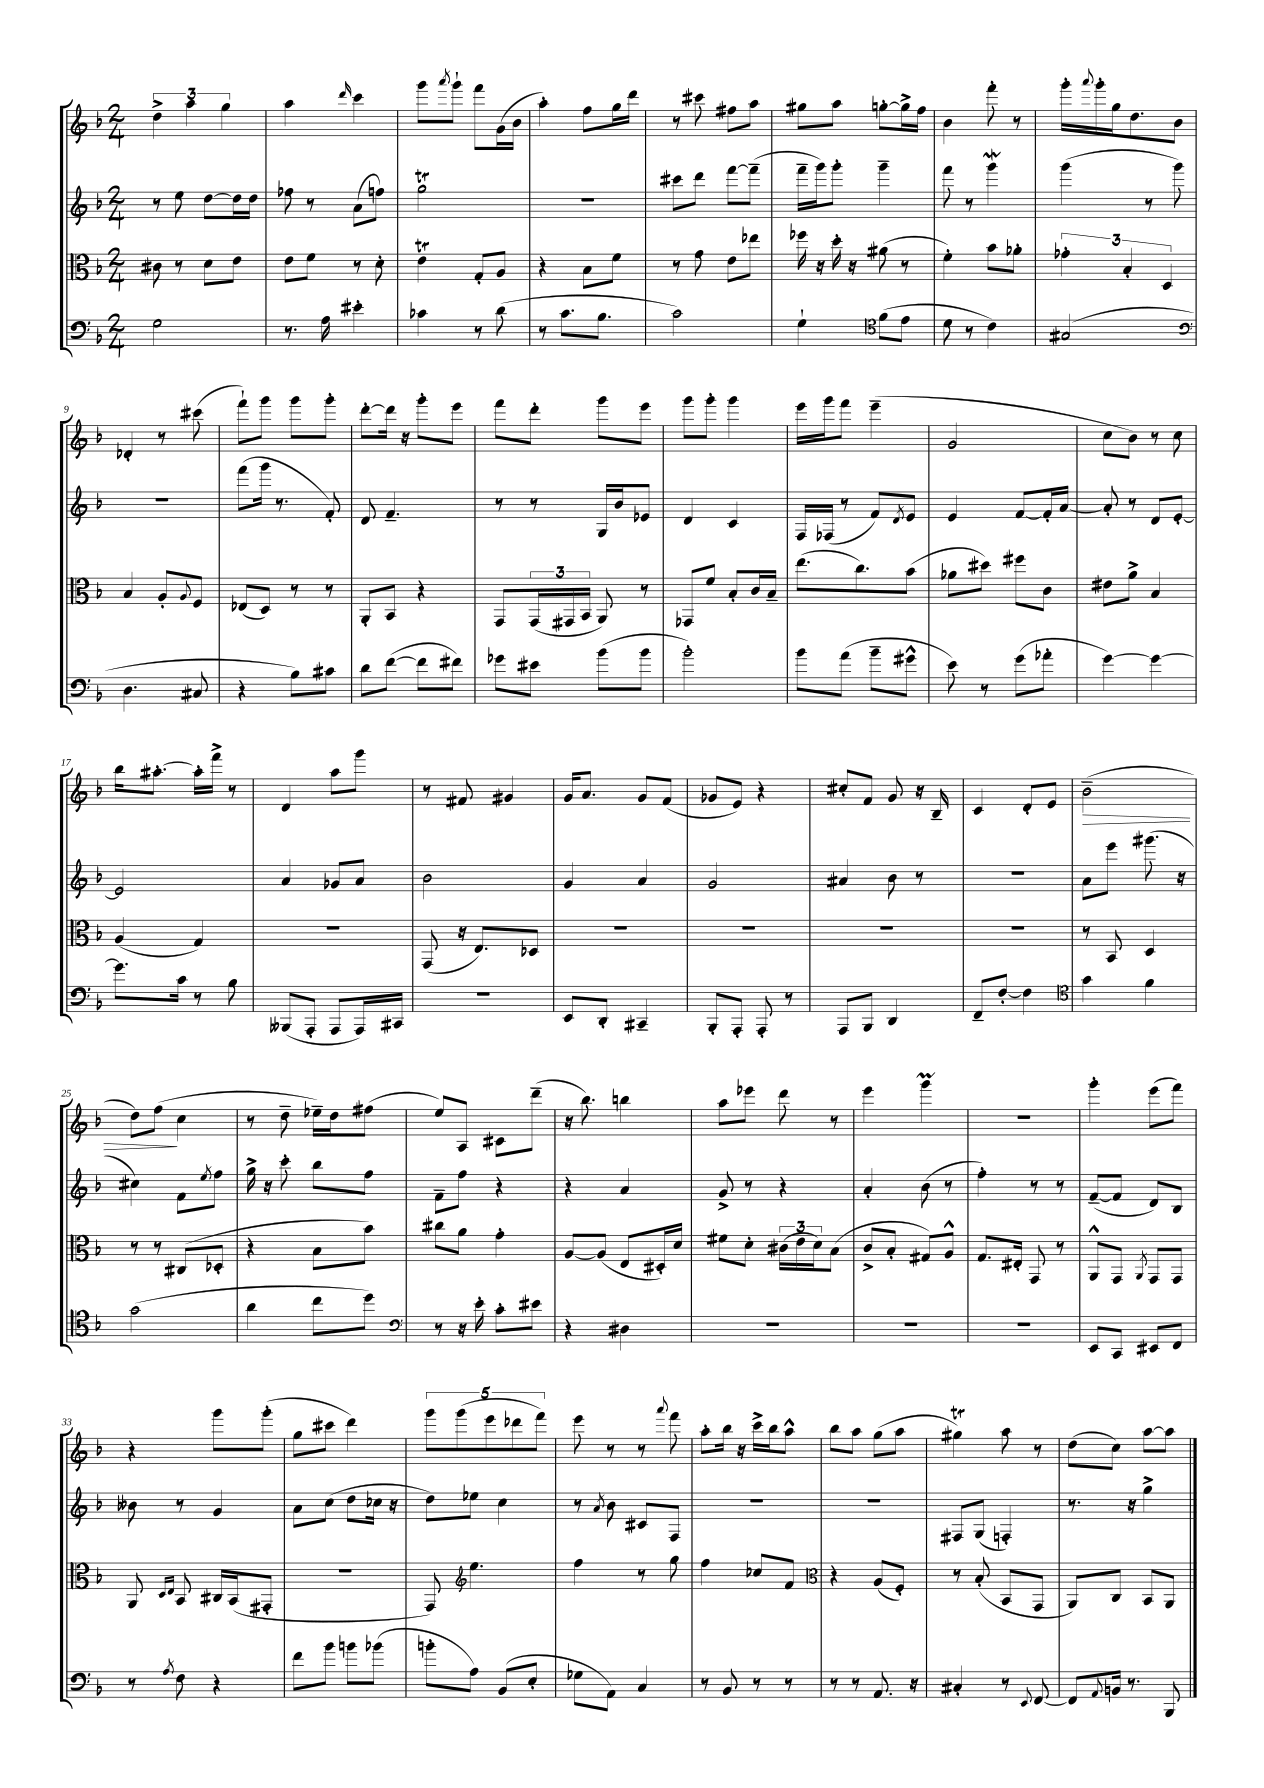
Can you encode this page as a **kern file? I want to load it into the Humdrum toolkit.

**kern	**kern	**kern	**kern	**dynam
*part4	*part3	*part2	*part1	*part1
*staff4	*staff3	*staff2	*staff1	*staff1
*clefF4	*clefC3	*clefG2	*clefG2	*
*k[b-]	*k[b-]	*k[b-]	*k[b-]	*
*M2/4	*M2/4	*M2/4	*M2/4	*
=1	=1	=1	=1	=1
2G\	8c#X\	8r	6dd^\	.
.	8r	8ee\	.	.
.	.	.	6aa\	.
.	8d\L	[8dd\L	.	.
.	.	.	6gg\	.
.	8e\J	16dd\L]	.	.
.	.	16dd\JJ	.	.
=2	=2	=2	=2	=2
8.r	8e\L	8ff-X\	4aa\	.
.	8f\J	8r	.	.
16A\	.	.	.	.
.	.	.	16qqddd/	.
4e#X'\	8r	(8a\L	4ccc\	.
.	8d'\	8ffn\J)	.	.
=3	=3	=3	=3	=3
4c-X\	4et\	2ggT\	8ggg\L	.
.	.	.	8qaaa/	.
.	.	.	8ggg`\J	.
8r	8G'/L	.	8fff\L	.
(8d\	8A/J	.	(16g\L	.
.	.	.	16b-\JJ	.
=4	=4	=4	=4	=4
8r	4r	2r	4aa'\)	.
8.c\L	.	.	.	.
.	8B-\L	.	8ff\L	.
8.B-\J	.	.	.	.
.	8f\J	.	16gg\L	.
.	.	.	16ddd\JJ	.
=5	=5	=5	=5	=5
2c\)	8r	8ccc#X\L	8r	.
.	8g\	8ddd\J	8ccc#X\	.
.	8e\L	[8fff\L	8ff#X\L	.
.	8ee-X\J	(8fff~\J]	8aa\J	.
=6	=6	=6	=6	=6
4G`\	16ff-X\	16fff~\LL	8gg#X\L	.
.	16r	16ggg\J)	.	.
.	16dd'\	8ggg'\J	8aa\J	.
.	16r	.	.	.
*clefC4	*	*	*	*
(8f\L	(8a#X\	4ggg~\	[8ggn'\L	.
8e\J	8r	.	16gg^\L]	.
.	.	.	16ff\JJ	.
=7	=7	=7	=7	=7
8d\	4f'\)	8fff\	4b-\	.
8r	.	8r	.	.
4c\)	8b-\L	4gggW\	8fff'\	.
.	8a-X'\J	.	8r	.
=8	=8	=8	=8	=8
(2G#X/	6g-X'\	(4ggg\	16ggg'\LL	.
.	.	.	8qqaaa/	.
.	.	.	16ggg'\	.
.	.	.	16gg\J	.
.	6B-'/	.	.	.
.	.	.	8.dd\	.
.	.	8r	.	.
.	6D/	.	.	.
.	.	8ggg\)	8b-\J	.
!!LO:LB:g=z
=9	=9	=9	=9	=9
*clefF4	*	*	*	*
4.D\	4B-/	2r	4d-X'/	.
.	8A'/L	.	8r	.
.	8qqA/	.	.	.
8C#X/	8F/J	.	(8ccc#X\	.
=10	=10	=10	=10	=10
4r	(8E-X/L	(8fff\L	8fff`\L)	.
.	8D/J)	16ggg\Jk	8ggg\J	.
.	.	8.r	.	.
8B-\L)	8r	.	8ggg\L	.
8c#X\J	8r	8f'/)	8ggg'\J	.
=11	=11	=11	=11	=11
8d\L	8AA'/L	8d/	[8ddd'\L	.
([8f\J	8BB-/J	4.f~/	16ddd\Jk]	.
.	.	.	16r	.
8f\L]	4r	.	8ggg'\L	.
8f#X\J)	.	.	8eee\J	.
=12	=12	=12	=12	=12
8g-X\L	8GG/L	8r	8fff\L	.
8e#X\J	(24GG/L	8r	8ddd'\J	.
.	24GG#X/	.	.	.
.	24BB-/JJ	.	.	.
(8b-\L	8AA/)	16G/LL	8ggg\L	.
.	.	16b-/J	.	.
8b-\J	8r	8e-X/J	8eee\J	.
=13	=13	=13	=13	=13
2b-'\)	8GG-X/L	4d/	8ggg\L	.
.	8f/J	.	8ggg'\J	.
.	8B-'/L	4c/	4ggg\	.
.	16c/L	.	.	.
.	16B-~/JJ	.	.	.
=14	=14	=14	=14	=14
8b-\L	(8.ee\L	16F/LL	16eee\LL	.
.	.	(16F-X/JJ	16ggg\J	.
(8a\J	.	8r	8fff\J	.
.	8.cc\)	.	.	.
8b-~\L	.	8f/L)	(4eee~\	.
.	.	8qd/	.	.
8g#X^^\J	(8b-\J	8e/J	.	.
=15	=15	=15	=15	=15
8e\)	8a-X\L	4e/	2g/	.
8r	8dd#X\J)	.	.	.
(8g\L	8ff#X\L	[8f/L	.	.
8a-X'\J	8c\J	16f'/L]	.	.
.	.	[16a/JJ	.	.
=16	=16	=16	=16	=16
[4g\)	8e#X\L	8a'/]	8cc\L	.
.	8a^\J	8r	8b-\J)	.
4g\_	4B-/	8d/L	8r	.
.	.	[8e'/J	8cc\	.
!!LO:LB:g=z
=17	=17	=17	=17	=17
8.g\L]	(4A/	2e/]	16bb-\KL	.
.	.	.	[8.aa#X'\J	.
16c\Jk	.	.	.	.
8r	4G/)	.	16aa#'\LL]	.
.	.	.	16fff^\JJ	.
8B-\	.	.	8r	.
=18	=18	=18	=18	=18
(8BBB--X/L	2r	4a/	4d/	.
8AAA'/J	.	.	.	.
8AAA/L	.	8g-X/L	8aa\L	.
16AAA/L)	.	8a/J	8ggg\J	.
16CC#X/JJ	.	.	.	.
=19	=19	=19	=19	=19
2r	(8GG/	2b-\	8r	.
.	16r	.	8f#X/	.
.	8.E/L)	.	.	.
.	.	.	4g#X/	.
.	8D-X/J	.	.	.
=20	=20	=20	=20	=20
8EE/L	2r	4g/	16g/KL	.
.	.	.	8.a/J	.
8DD'/J	.	.	.	.
4CC#X~/	.	4a/	8g/L	.
.	.	.	(8f/J	.
=21	=21	=21	=21	=21
8BBB-'/L	2r	2g/	8g-X/L	.
8AAA'/J	.	.	8e/J)	.
8AAA'/	.	.	4r	.
8r	.	.	.	.
=22	=22	=22	=22	=22
8AAA/L	2r	4a#X/	8cc#X'/L	.
8BBB-/J	.	.	8f/J	.
4DD/	.	8b-\	8g/	.
.	.	8r	16r	.
.	.	.	16B-~/	.
=23	=23	=23	=23	=23
8FF~/L	2r	2r	4c/	.
[8F'/J	.	.	.	.
4F\]	.	.	8d'/L	.
.	.	.	8e/J	.
=24	=24	=24	=24	=24
*clefC4	*	*	*	*
!	!	!	!	!LO:HP:b
4g\	8r	8a\L	(2b-~\	>
.	8BB-/	8eee\J	.	.
4f\	4D/	(8.ggg#X\	.	.
.	.	16r	.	.
!!LO:LB:g=z
=25	=25	=25	=25	=25
(2g\	8r	4cc#X\)	8dd\L)	.
.	8r	.	(8ff\J	.
.	(8C#X/L	8f\L	4cc\	]
.	.	8qee/	.	.
.	8D-X'/J	8ff\J	.	.
=26	=26	=26	=26	=26
4a\	4r	16gg^\	8r	.
.	.	16r	.	.
.	.	8ccc'\	8dd~\	.
8cc\L	8B-\L	8bb-\L	16ee-X~\LL)	.
.	.	.	16dd\J	.
8dd\J)	8b-\J)	8ff\J	(8ff#X\J	.
=27	=27	=27	=27	=27
*clefF4	*	*	*	*
8r	8cc#X\L	8f~\L	8ee/L)	.
16r	8a\J	8ff\J	8A/J	.
16e'\	.	.	.	.
8c'\L	4g'\	4r	8c#X\L	.
8e#X\J	.	.	(8ddd~\J	.
=28	=28	=28	=28	=28
4r	[8A/L	4r	16r	.
.	.	.	8.bb-\)	.
.	(8A/J]	.	.	.
4D#X\	8E/L	4a/	4bbn\	.
.	16D#X'/L)	.	.	.
.	16d/JJ	.	.	.
=29	=29	=29	=29	=29
2r	8f#X\L	8g^/	8aa\L	.
.	8d'\J	8r	8eee-X\J	.
.	(24c#X\LL	4r	8ddd\	.
.	24e\	.	.	.
.	24d\J)	.	.	.
.	(8B-\J	.	8r	.
=30	=30	=30	=30	=30
2r	8c^/L	4a'/	4eee\	.
.	8B-'/J	.	.	.
.	8G#X/L)	(8b-\	4gggM\	.
.	8A^^/J	8r	.	.
=31	=31	=31	=31	=31
2r	8.G/L	4ff'\)	2r	.
.	16E#X'/Jk	.	.	.
.	8GG/	8r	.	.
.	8r	8r	.	.
=32	=32	=32	=32	=32
8EE/L	8AA^^/L	([8f~/L	4ggg'\	.
8CC/J	8GG/J	8f/J]	.	.
.	8qAA/	.	.	.
8EE#X/L	8GG/L	8d/L)	(8eee\L	.
8FF/J	8GG/J	8B-/J	8fff\J)	.
!!LO:LB:g=z
=33	=33	=33	=33	=33
8r	8AA/	8b--X\	4r	.
.	16qqD/LL	.	.	.
8qA/	16qqE/JJ	.	.	.
8F\	8BB-/	8r	.	.
4r	16C#X/LL	4g/	8ggg\L	.
.	(16BB-/J	.	.	.
.	8GG#X'/J	.	(8ggg'\J	.
=34	=34	=34	=34	=34
8f\L	2r	8a\L	8gg\L	.
8b-\J	.	(8cc\J	8ccc#X\J	.
8bn\L	.	8dd\L	4ddd\)	.
(8b-X\J	.	16cc-X\Jk	.	.
.	.	16r	.	.
=35	=35	=35	=35	=35
8bn'\L	8GG/)	8dd\L)	10ggg\L	.
.	.	.	(10ggg\	.
*	*clefG2	*	*	*
8A\J)	4.ee\	8ee-X\J	.	.
.	.	.	10eee\	.
(8BB-/L	.	4cc\	.	.
.	.	.	10ddd-X\	.
8E'/J	.	.	.	.
.	.	.	10fff\J)	.
=36	=36	=36	=36	=36
8G-X\L	4ff\	8r	8eee\	.
.	.	8qa/	.	.
8AA\J)	.	8b-\	8r	.
4C/	8r	8c#X/L	8r	.
.	.	.	8qqaaa/	.
.	8gg\	8F/J	8fff\	.
=37	=37	=37	=37	=37
8r	4ff\	2r	8aa'\L	.
8BB-/	.	.	16bb-\Jk	.
.	.	.	16r	.
8r	8cc-X/L	.	16ccc^\LL	.
.	.	.	16bb-\J	.
8r	8f/J	.	8aa^^\J	.
=38	=38	=38	=38	=38
*	*clefC3	*	*	*
8r	4r	2r	8bb-\L	.
8r	.	.	8aa\J	.
8.AA/	(8A/L	.	(8gg\L	.
.	8F'/J)	.	8aa\J	.
16r	.	.	.	.
=39	=39	=39	=39	=39
4C#X'/	8r	8F#X/L	4gg#Xt\)	.
.	(8B-'/	(8G/J	.	.
8r	8BB-/L	4Fn'/)	8aa\	.
8qqEE/	.	.	.	.
[8FF/	8GG/J	.	8r	.
=40	=40	=40	=40	=40
8FF/L]	8AA/L)	8.r	(8dd\L	.
8qqAA/	.	.	.	.
16BBn/Jk	8C/J	.	8cc\J)	.
8.r	.	16r	.	.
.	8BB-/L	4gg^\	[8aa\L	.
8BBB-/	8AA/J	.	8aa\J]	.
==	==	==	==	==
*-	*-	*-	*-	*-
